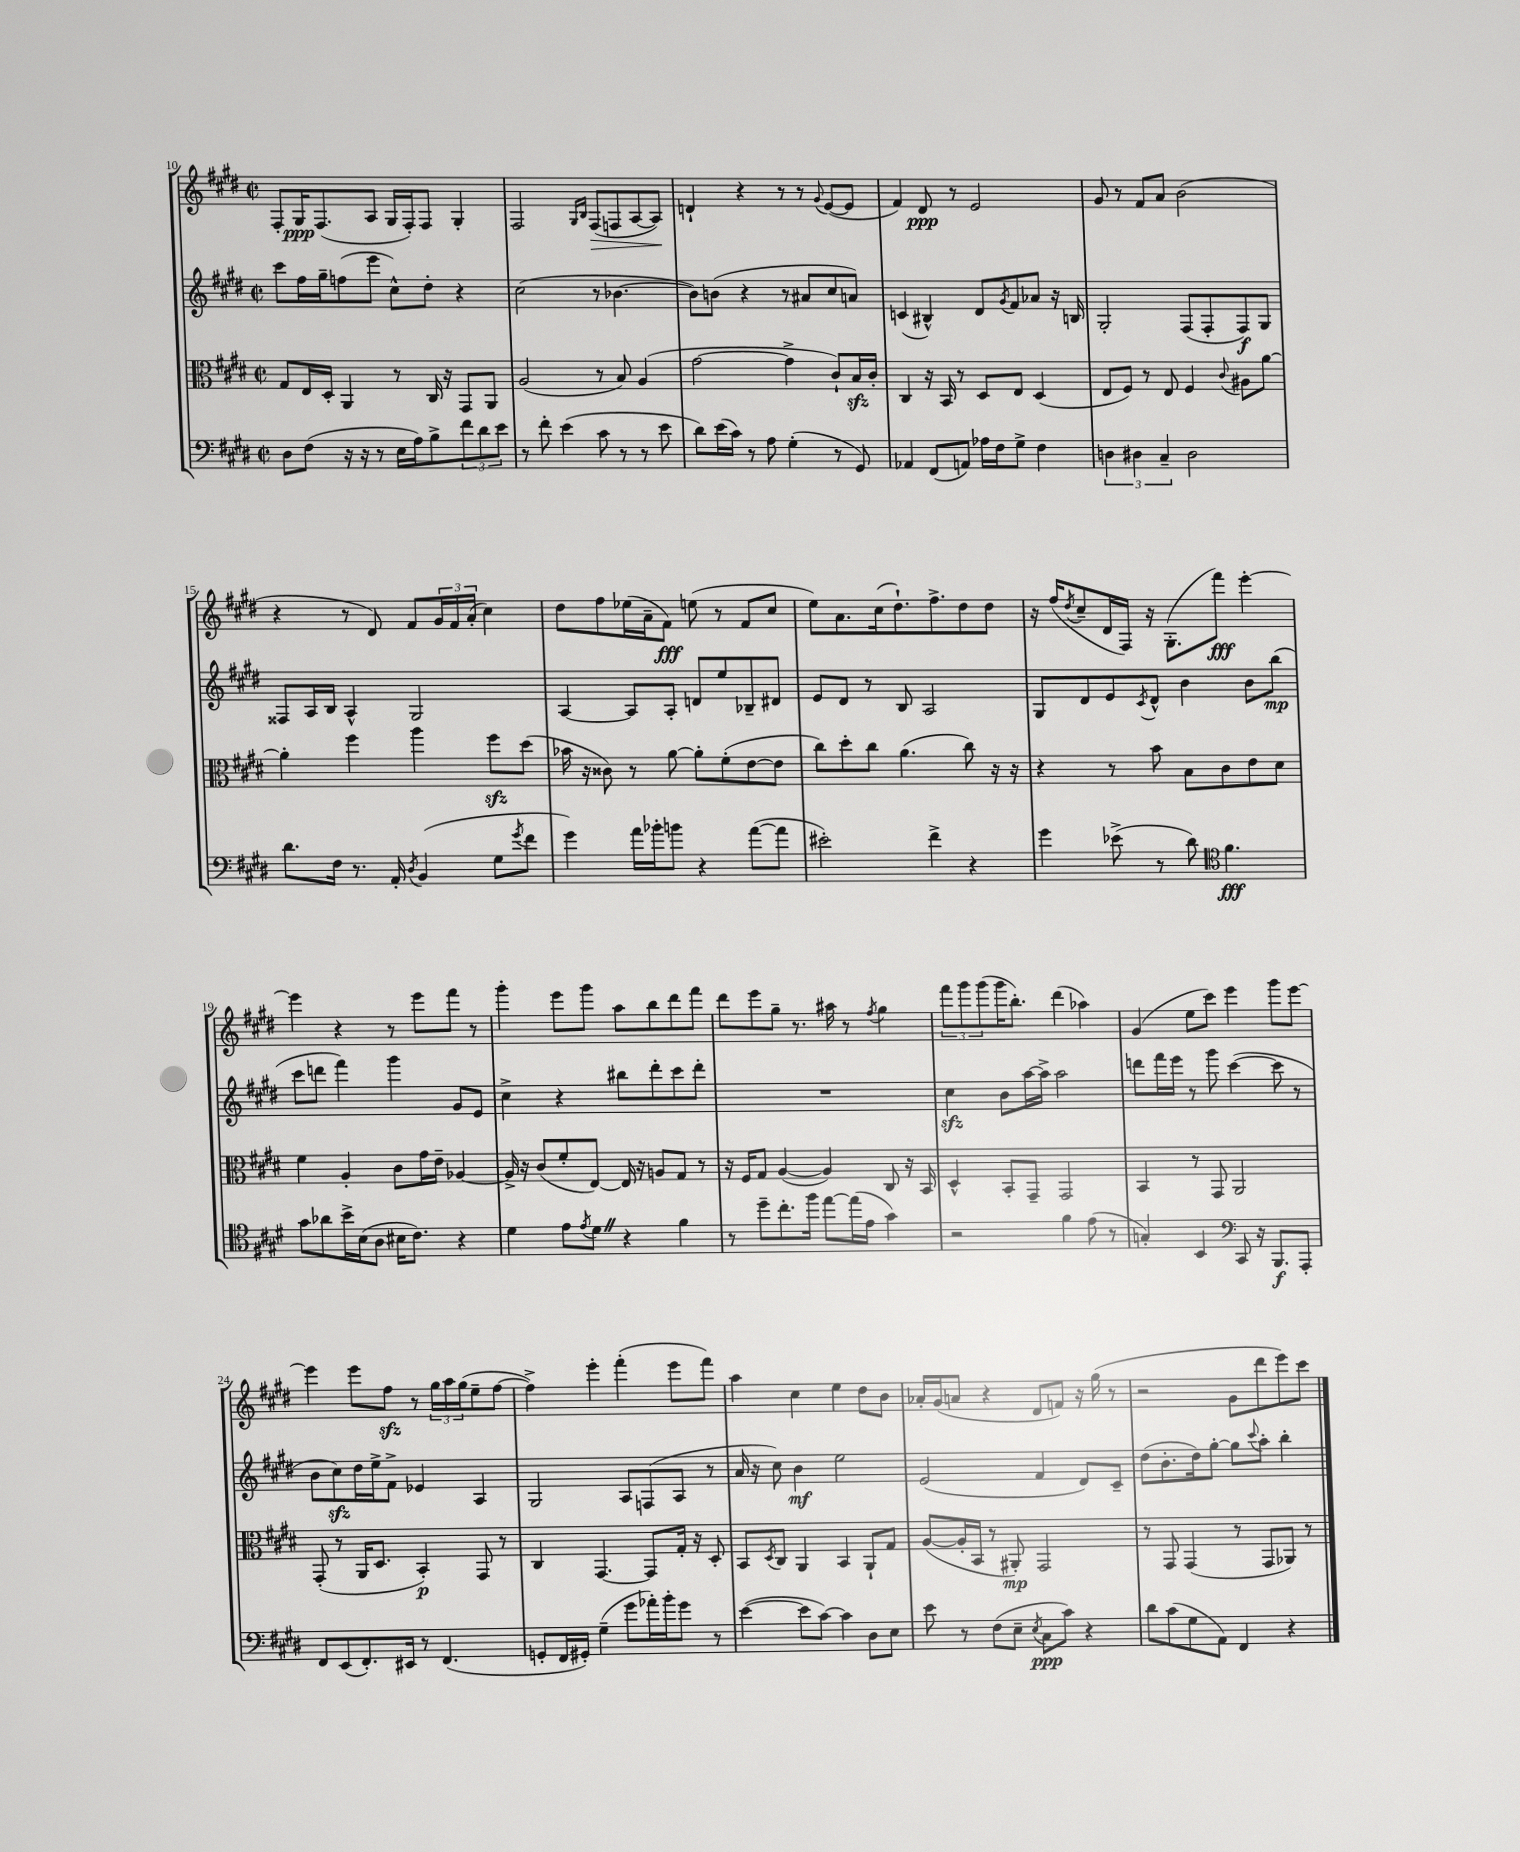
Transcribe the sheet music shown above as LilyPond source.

<<
\new StaffGroup <<
\new Staff = "s0" {
    \clef treble \key e \major \defaultTimeSignature \time 2/2
    fis8-. gis16\ppp fis8.( a8 gis16 fis16-.) fis8 gis4-. |
    fis2 \grace { gis16 b16 } fis8\>( f8 a8~ a8\!) |
    d'4-! r4 r8 r8 \appoggiatura { gis'8 } e'8~( e'8 |
    fis'4) dis'8\ppp r8 e'2 |
    gis'8 r8 fis'8 a'8 b'2( |
    r4 r8 dis'8) fis'8 \tuplet 3/2 { gis'16 fis'16 a'16-.( } cis''4) |
    dis''8 fis''8 ees''16( a'16-- fis'8\fff) e''8( r8 fis'8 cis''8 |
    e''8) a'8. cis''16( dis''8.-!) fis''8.-> dis''8 dis''8 |
    r16 fis''16( \acciaccatura { dis''8 } cis''8-- dis'16 fis16) r16 gis8.-.( fis'''8\fff) e'''4~-. |
    e'''4 r4 r8 e'''8 fis'''8 r8 |
    gis'''4-. e'''8 gis'''8 a''8 b''8 dis'''8 fis'''8 |
    dis'''8 e'''8 gis''8-- r8. ais''16 r8 \acciaccatura { fis''8 } gis''4 |
    \tuplet 3/2 { fis'''8 gis'''8 gis'''8( } gis'''16 b''8.-.) dis'''4( aes''4) |
    gis'4( e''8 cis'''8) e'''4 gis'''8 e'''8~ |
    e'''4 e'''8 fis''8\sfz r8 \tuplet 3/2 { gis''16 a''16 gis''16( } e''8-- fis''8~ |
    fis''4->) e'''4-. fis'''4-.( e'''8 fis'''8) |
    a''4 cis''4 e''4 dis''8 b'8 |
    aes'16-. gis'16( a'8 r4 dis'8 f'8) r16 gis''16( r8 |
    r2 gis'8 dis'''8 e'''8) cis'''8 \bar "|." |
}
\new Staff = "s1" {
    \clef treble \key e \major \defaultTimeSignature \time 2/2
    cis'''8 fis''16 gis''16-- f''8( e'''8 cis''8-^) dis''8-. r4 |
    cis''2( r8 bes'4.~ |
    bes'8) b'8( r4 r8 ais'8 cis''8 a'8) |
    c'4( bis4-^) dis'8 \acciaccatura { gis'8 } fis'8 aes'8 r16 b16 |
    gis2-. fis8( fis8-. fis8\f) gis8 |
    fisis8 a16 b16 a4-^ gis2 |
    a4~ a8 a8-. d'8 e''8 bes8-- dis'8 |
    e'8 dis'8 r8 b8 a2 |
    gis8 dis'8 e'8 \acciaccatura { cis'8 } dis'8-^ b'4 b'8 b''8\mp( |
    cis'''8 d'''8 fis'''4) gis'''4 gis'8 e'8 |
    cis''4-> r4 bis''8 dis'''8-. cis'''8 dis'''8-. |
    R1 |
    cis''4\sfz b'8 a''16~ a''16-> a''2 |
    d'''8 fis'''16 e'''16 r8 gis'''8 cis'''4~( cis'''8 r8 |
    b'8 cis''8\sfz) dis''16 e''16-> fis'8-> ees'4 a4 |
    gis2 a8 f8( a8 r8 |
    a'16 r16 cis''8) b'4\mf e''2 |
    e'2( fis'4 dis'8) cis'8-- |
    dis''8( b'8.-. dis''16) gis''8~-. gis''8 \appoggiatura { cis'''8 } a''8-. b''4-. \bar "|." |
}
\new Staff = "s2" {
    \clef alto \key e \major \defaultTimeSignature \time 2/2
    gis8 e16 dis16-. a,4 r8 cis16 r16 gis,8 a,8 |
    a2( r8 b8) a4( |
    gis'2~ gis'4-> cis'8-!) b16\sfz cis'16-. |
    cis4 r16 b,16 r8 dis8 e8 dis4( |
    e8 fis8) r8 e8 fis4 \appoggiatura { cis'8 } ais8 a'8~ |
    a'4-. fis''4 a''4 fis''8\sfz dis''8( |
    bes'16 r16 cisis'8) r8 a'8~ a'8-. fis'8-.( e'8~ e'8 |
    cis''8) dis''8-. cis''8 a'4.( cis''8) r16 r16 |
    r4 r8 b'8 b8 cis'8 e'8 dis'8 |
    fis'4 a4-. cis'8 gis'16 e'16-- aes4~ |
    aes16-> r16 cis'8( fis'8-. e8~) e16 r16 a8 gis8 r8 |
    r16 fis16 gis8 a4~( a4) cis8 r16 b,16 |
    dis4-^ b,8-. gis,8-- gis,2 |
    b,4 r8 gis,8 a,2 |
    gis,8-.( r8 a,16 dis8. b,4-.\p) gis,8 r8 |
    cis4 gis,4.~ gis,8 gis16-. r16 dis8-. |
    b,8 \acciaccatura { dis8 } cis8 a,4 b,4 a,8-! gis8 |
    a8~( a16-. b,16 r8 ais,8-.\mp) gis,2 |
    r8 gis,8 gis,4( r8 gis,8 aes,8) r8 \bar "|." |
}
\new Staff = "s3" {
    \clef bass \key e \major \defaultTimeSignature \time 2/2
    dis8 fis8( r16 r16 r8 e16 a16) b8-> \tuplet 3/2 { fis'8 dis'8 e'8 } |
    r8 fis'8-. e'4( cis'8 r8 r8 e'8 |
    dis'8) e'16( cis'16) r8 a8 gis4-.( r8 gis,8) |
    aes,4 fis,8( a,8) aes16 fis16 gis8-> fis4 |
    \tuplet 3/2 { d4 dis4 cis4-- } dis2 |
    dis'8. fis16 r8. a,16-. \acciaccatura { dis8 } b,4( gis8 \acciaccatura { gis'8 } fis'8 |
    gis'4) a'16 bes'16-. b'8 r4 a'8~( a'8 |
    eis'2-.) fis'4-> r4 |
    gis'4 ees'8->( r8 dis'8) \clef tenor fis'4.\fff |
    gis'8 aes'8 b'16-> b16( a8 bis16 cis'8.) r4 |
    dis'4 e'8 \acciaccatura { e'8 } dis'8 \once \override BreathingSign.text = \markup { \musicglyph "scripts.caesura.straight" } \breathe r4 fis'4 |
    r8 dis''8-- cis''8.-. fis''16 e''8~ e''16( e'16 gis'4) |
    r2 fis'4 e'8( r8 |
    g4-.) b,4 \clef bass cis,8 r16 b,,8.\f a,,8-. |
    fis,8 e,8( fis,8.-.) eis,16 r8 fis,4.( |
    g,8-. fis,16 gis,16-.) gis4--( gis'8 aes'16-.) b'16-. gis'8 r8 |
    e'4~( e'8 cis'8~) cis'4 dis8 e8 |
    e'8 r8 fis8( e8-- \acciaccatura { e8 } cis8\ppp cis'8) r4 |
    dis'8 cis'8( gis8 a,8) fis,4 r4 \bar "|." |
}
>>
>>
\layout { \context { \Score currentBarNumber = #10 } }
